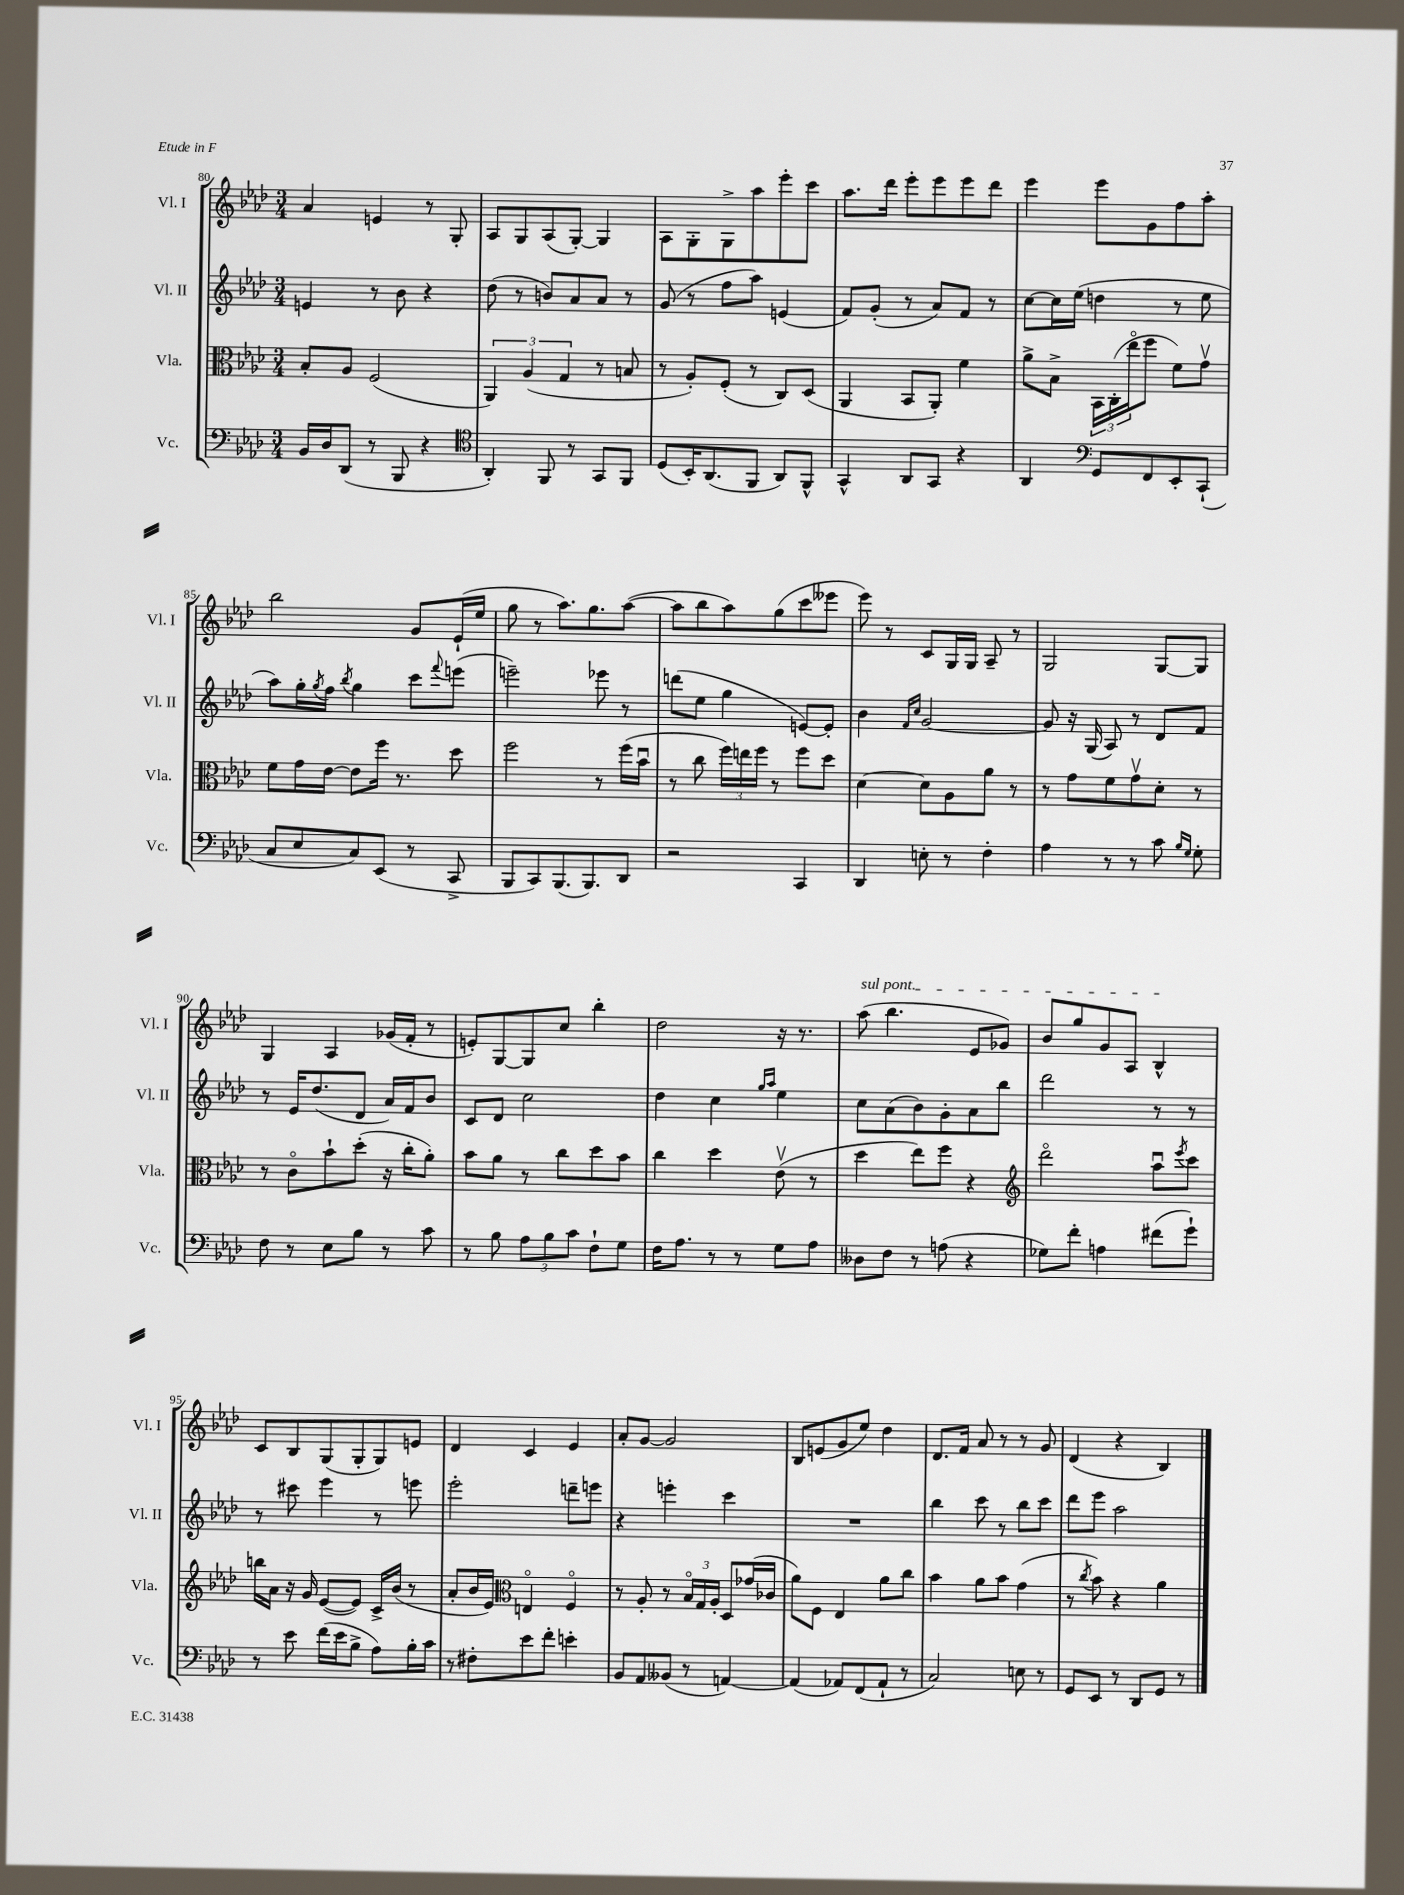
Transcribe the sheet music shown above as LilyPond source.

<<
\new StaffGroup <<
\new Staff = "s0" \with { instrumentName = "Vl. I" shortInstrumentName = "Vl. I" } {
    \clef treble \key aes \major \numericTimeSignature \time 3/4
    aes'4 e'4 r8 g8-. |
    aes8 g8 aes8( g8~-.) g4 |
    aes8 g8-. g8-> aes''8 ees'''8-. c'''8 |
    aes''8. des'''16 ees'''8-. ees'''8 ees'''8 des'''8 |
    ees'''4 ees'''8 g'8 f''8 aes''8-. |
    bes''2 g'8 ees'16-!( ees''16 |
    g''8 r8 aes''8.) g''8. aes''8~( |
    aes''8 bes''8 aes''8) g''8( c'''8 eeses'''8 |
    ees'''8) r8 c'8 g16 g16 aes8-- r8 |
    g2 g8~ g8 |
    g4 aes4 ges'16( f'16-. r8 |
    e'8-.) g8~ g8 c''8 bes''4-. |
    des''2 r16 r8. |
    \once \override TextSpanner.bound-details.left.text = \markup { \italic "sul pont." } aes''8\startTextSpan( bes''4. ees'8 ges'8) |
    bes'8 g''8 g'8 aes8 bes4-^\stopTextSpan |
    c'8 bes8 g8( g8-. g8) e'8 |
    des'4 c'4 ees'4 |
    aes'8-. g'8~ g'2 |
    bes8 e'8( g'8 ees''8) des''4 |
    des'8. f'16 aes'8 r8 r8 g'8 |
    des'4( r4 bes4) \bar "|." |
}
\new Staff = "s1" \with { instrumentName = "Vl. II" shortInstrumentName = "Vl. II" } {
    \clef treble \key aes \major \numericTimeSignature \time 3/4
    e'4 r8 bes'8 r4 |
    des''8( r8 b'8) aes'8 aes'8 r8 |
    g'8( r8 f''8 aes''8) e'4( |
    f'8) g'8-.( r8 aes'8) f'8 r8 |
    c''8~ c''16 ees''16( d''4 r8 ees''8 |
    aes''8) g''16-. \acciaccatura { g''8 } f''16 \acciaccatura { bes''8 } g''4 c'''8 \appoggiatura { f'''8 } e'''8( |
    e'''2--) ees'''8 r8 |
    d'''8( ees''8 g''4 e'8~) e'8-. |
    bes'4 \grace { f'16 c''16 } g'2~ |
    g'8 r16 g16( aes8) r8 des'8 f'8 |
    r8 ees'16 des''8.( des'8 aes'16) f'16 bes'8 |
    c'8 des'8 c''2 |
    des''4 c''4 \grace { g''16 aes''16 } ees''4 |
    c''8 aes'8( bes'8) g'8-. aes'8 bes''8 |
    des'''2 r8 r8 |
    r8 cis'''8 ees'''4 r8 e'''8 |
    ees'''2-. d'''8-- e'''8 |
    r4 e'''4-. c'''4 |
    R2. |
    bes''4 c'''8 r8 bes''8 c'''8 |
    des'''8 ees'''8 aes''2 \bar "|." |
}
\new Staff = "s2" \with { instrumentName = "Vla." shortInstrumentName = "Vla." } {
    \clef alto \key aes \major \numericTimeSignature \time 3/4
    bes8-. aes8 f2( |
    \tuplet 3/2 { aes,4) aes4( g4 } r8 b8 |
    r8 aes8-.) f8-.( r8 c8) des8( |
    aes,4 bes,8 aes,8-.) f'4 |
    aes'8-> bes8-> \tuplet 3/2 { bes,16 c16-.( ees''16\flageolet } f''8 f'8) g'8\upbow |
    f'8 g'16 ees'16~ ees'8 f''16 r8. des''8 |
    f''2 r8 f''16( bes'16\downbow |
    r8 c''8 \tuplet 3/2 { f''16) e''16 f''16 } r8 f''8 des''8 |
    des'4~ des'8 aes8 aes'8 r8 |
    r8 g'8 f'8 g'8\upbow des'8-. r8 |
    r8 c'8\flageolet bes'8-! des''8-.( r16 c''16-. aes'8-.) |
    bes'8 aes'8 r8 c''8 des''8 bes'8 |
    c''4 des''4 ees'8\upbow( r8 |
    des''4 ees''8) f''8 r4 |
    \clef treble des'''2\flageolet aes''8\downbow \acciaccatura { ees'''8 } c'''8 |
    b''16 aes'16 r16 g'16 ees'8~( ees'8) c'16-> bes'16( r8 |
    aes'8-. bes'16 ees'16) \clef alto e4\flageolet f4\flageolet |
    r8 aes8-. r8 \tuplet 3/2 { bes16\flageolet g16 aes16-. } des8 ges'16( ces'16 |
    aes'8) f8 ees4 aes'8 c''8 |
    bes'4 aes'8 bes'8 g'4( |
    r8 \acciaccatura { c''8 } bes'8) r4 aes'4 \bar "|." |
}
\new Staff = "s3" \with { instrumentName = "Vc." shortInstrumentName = "Vc." } {
    \clef bass \key aes \major \numericTimeSignature \time 3/4
    bes,16 des16 des,8( r8 bes,,8 r4 |
    \clef tenor aes,4-.) f,8 r8 g,8 f,8 |
    des8( bes,16-.) aes,8.( f,8 aes,8) f,8-^ |
    g,4-^ aes,8 g,8 r4 |
    aes,4 \clef bass g,8 f,8 ees,8-. c,8-!( |
    c8 ees8 c8) ees,8( r8 c,8-> |
    bes,,8 c,8) bes,,8.( bes,,8.) des,8 |
    r2 c,4 |
    des,4 e8-. r8 f4-. |
    aes4 r8 r8 c'8 \grace { bes16 g16 } g8-. |
    f8 r8 ees8 bes8 r8 c'8 |
    r8 bes8 \tuplet 3/2 { aes8 bes8 c'8 } f8-! g8 |
    f16 aes8. r8 r8 g8 aes8 |
    deses8 f8 r8 a8( r4 |
    ges8) f'8-. a4 fis'8( g'8-!) |
    r8 ees'8 f'16( ees'16 bes8-> aes8) bes16-. c'16 |
    r8 fis8-. ees'8 f'8-. e'4-. |
    bes,8 aes,8 beses,8( r8 a,4~) |
    a,4( aes,8) f,8( aes,8-! r8 |
    c2) e8 r8 |
    g,8 ees,8 r8 des,8 g,8 r8 \bar "|." |
}
>>
>>
\layout { \context { \Score currentBarNumber = #80 } }
